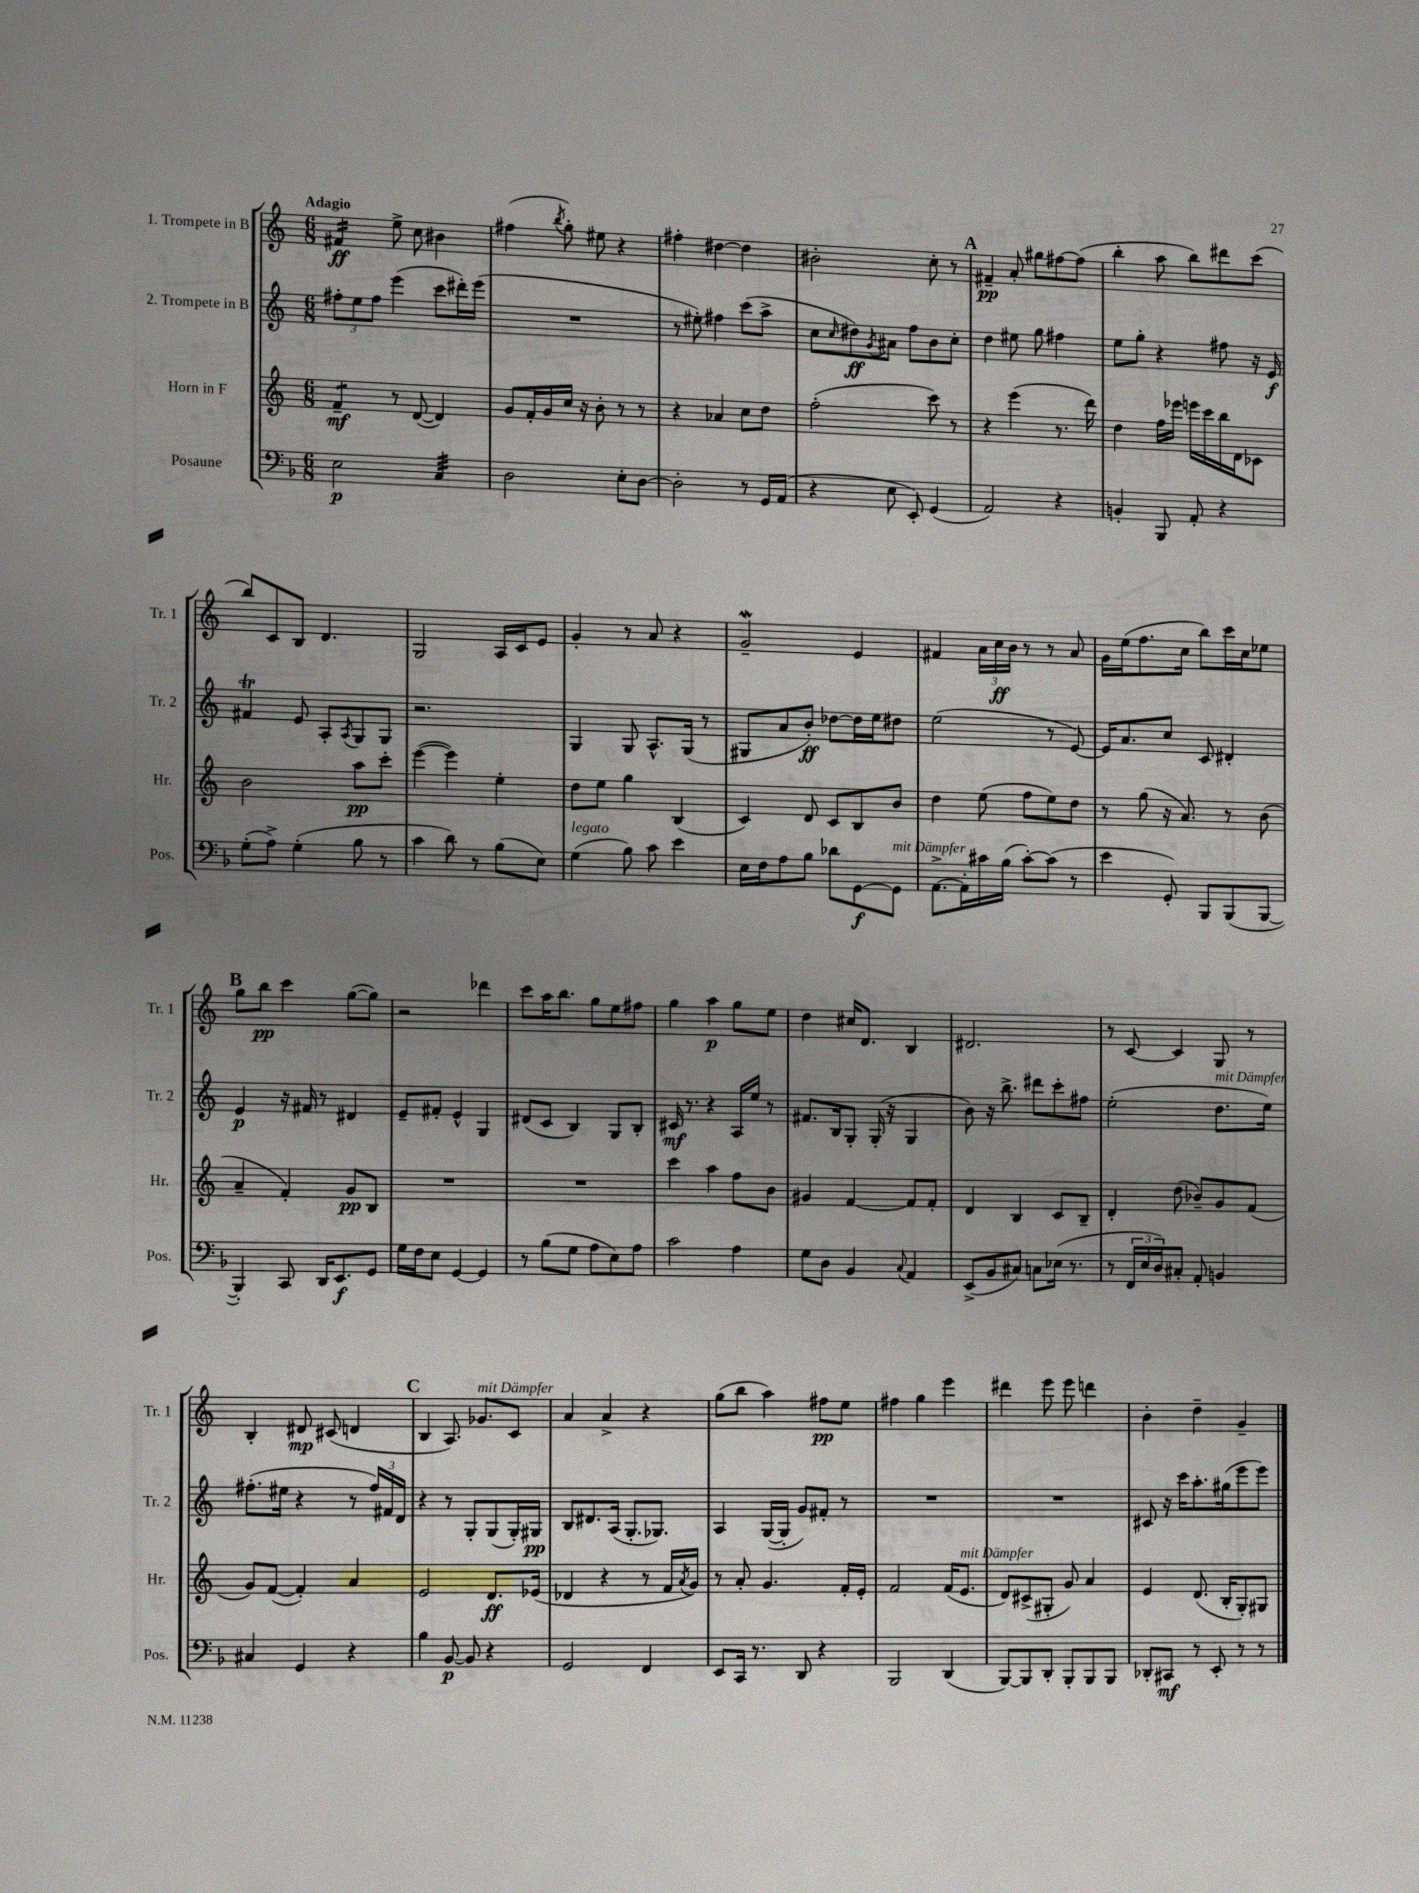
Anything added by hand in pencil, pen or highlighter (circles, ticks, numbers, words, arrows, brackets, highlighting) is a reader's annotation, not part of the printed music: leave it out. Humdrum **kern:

**kern	**kern	**kern	**kern
*staff4	*staff3	*staff2	*staff1
*clefF4	*clefG2	*clefG2	*clefG2
*k[b-]	*k[]	*k[]	*k[]
*M6/8	*M6/8	*M6/8	*M6/8
2E	4f~	12ff#'	4f#
.	.	12ee	.
.	.	12ff#	.
.	8r	(4eee	8ee^
.	([8d	.	8cc
4C	4d])	8ccc	4b#
.	.	16ddd#')	.
.	.	(16eee	.
=	=	=	=
2D	8g	2.r	(4ff#
.	16f'	.	.
.	16g	.	.
.	.	.	8qbb
.	16cc	.	8gg')
.	16r	.	.
.	8b'	.	8ee#
8E'	8r	.	4r
[8D	8r	.	.
=	=	=	=
2D']	4r	8r	4ff#'
.	.	8ee#')	.
.	4a-	4ff#	[4dd#
8r	8cc	(8ccc	4dd#]
16GG	8dd	8aa^	.
(16AA	.	.	.
=	=	=	=
4r	(2ff'	8cc	2b#'
.	.	16qqcc	.
.	.	8dd#)	.
.	.	8qg	.
8E	.	8a#	.
8EE')	.	8ff	.
(4GG	8ccc)	8b	8cc'
.	8r	8cc'	8r
=	=	=	=
2AA)	4r	4dd	4f#~
.	(4eee	8ee#	8a'
.	.	8gg	8gg#
4r	8.r	4ff#	[8ff#
.	.	.	(8ff#]
.	16ddd)	.	.
=	=	=	=
4BB'	4dd	8ee	4bb'
.	.	8gg'	.
8BBB-	16ff	4r	8aa
.	16eee-	.	.
8AA'	16eee	.	8bb)
.	16ccc	.	.
4r	16bb	8ff#	8ddd#
.	16d	.	.
.	8c-	16r	(8ccc
.	.	16e	.
=	=	=	=
(8G'	2b	4f#	8bb)
8A^)	.	.	8c
(4G'	.	8e	8B
.	.	8A'	4.d
.	.	8qA	.
8B-	8aa	8G	.
8r	8ccc'	8G	.
=	=	=	=
4c	([4eee	2.r	2G
8d)	4eee])	.	.
8r	.	.	.
(8B-	4ee'	.	16A
.	.	.	16c
8E)	.	.	8e
=	=	=	=
(4G	8dd	4G	4g'
.	8ee	.	.
8B-)	4gg	8G	8r
8c	.	8.A^^	8a
4e	(4B	.	4r
.	.	(16G	.
.	.	8r	.
=	=	=	=
16E	4c)	8G#	2g~
16F	.	.	.
8A	.	8a	.
8B-	8d	8b')	.
8d-	8c	[8dd-	.
[8GG	8B	16dd-]	4e
.	.	16ee	.
8GG]	8b	8dd#	.
=	=	=	=
[8.AA^	4dd	(2ee	4f#
16AA']	.	.	.
16c#	(8ee	.	24a
.	.	.	24cc
(16B-	.	.	.
.	.	.	24b
[8c#')	8ff	.	8r
(8c#]	8ee)	8r	8r
8r	8dd	[8e)	8a
=	=	=	=
4e	8r	16e]	16g
.	.	8.a	(16ee
.	(8gg	.	8.ff
8GG')	16r	8cc	.
.	8.a)	.	16cc
8BBB-	.	8c	8bb)
(8BBB-	8r	4d#'	16ccc
.	.	.	16cc
[8BBB-	(8b	.	8ee-
=	=	=	=
4BBB-'])	4a~	4e	8gg
.	.	.	8bb
8CC	4f')	16r	4ccc
.	.	16f#	.
16DD	.	8r	.
8.EE	.	.	.
.	8g	4d#	([8gg
8GG	8B	.	8gg])
=	=	=	=
16G	2.r	8e~	2r
16F	.	.	.
8E	.	8f#'	.
[4GG	.	4e^^	.
4GG]	.	4G	4ddd-
=	=	=	=
8r	2.r	(8d#	8ccc
(8B-	.	8c	16aa
.	.	.	8.bb
8G	.	4B)	.
8A	.	.	8gg
8E)	.	8G	8ee
8A	.	8B'	8ff#
=	=	=	=
2c	4ccc	16c#	4gg
.	.	8.r	.
.	4aa	4r	4aa
4A	8ff	16A	8gg
.	.	16ee	.
.	8b	8r	8ee
=	=	=	=
8G	4g#	8.f#	4dd
8D	.	.	.
.	.	16B	.
4BB-	[4f	8G'	16cc#
.	.	.	8.d
.	.	(16G'	.
.	.	16r	.
8qqC	.	.	.
4AA	8f]	4G	4B
.	8f'	.	.
=	=	=	=
(8EE^	4d	8b)	2.d#
8BB-	.	16r	.
.	.	8.bb^	.
8C#)	4B	.	.
8C	.	8ddd#	.
(16E-	8c	8ccc'	.
8.r	.	.	.
.	8B~	8ff#	.
=	=	=	=
8r	4d'	(2ee'	8r
24FF	.	.	[8c
24E	.	.	.
24D)	.	.	.
8C#'	(8dd	.	4c]
8AA'	8b-~)	.	.
4BB	8g	8.dd	8G
.	(8f	.	8r
.	.	16ee)	.
=	=	=	=
4C#	8g)	(8.ff#'	4B'
.	([8f	.	.
.	.	16ee#	.
4GG	4f'])	4r	8d#
.	.	.	(8c#
4r	4a	8r	4d
.	.	24ff#)	.
.	.	24f#	.
.	.	24d	.
=	=	=	=
4B-	2e	4r	4B
[8BB-	.	8r	8.A)
8BB-]	.	8G'	.
.	.	.	8.g-
4r	8.d	(8G	.
.	.	16G')	8c
.	(16e-	16G#	.
=	=	=	=
2GG	4d-	8B	4a
.	.	8.d#	.
.	4r	.	4a^
.	.	(16A	.
.	.	8.G'	.
4FF	8r	.	4r
.	.	8.G-)	.
.	16f	.	.
.	8qa	.	.
.	16g)	.	.
=	=	=	=
8EE	8r	4A	(8gg
16CC	8a'	.	8bb
8.r	.	.	.
.	4.g	([16G	4aa)
.	.	16G']	.
8DD	.	8g)	.
4r	.	8f#'	8ff#
.	16f'	8r	8ee
.	16e'	.	.
=	=	=	=
2BBB-	2f	2.r	4ff#
.	.	.	4gg
(4DD	(16f	.	4eee
.	8.e	.	.
=	=	=	=
[8BBB-)	8d)	2.r	4ddd#
8BBB-]	(8c#^	.	.
8DD'	8G#'	.	8eee
8BBB-'	8g)	.	8eee
8BBB-	4a	.	4ddd
8BBB-	.	.	.
=	=	=	=
8DD-'	4e	8c#	4b'
8CC#	.	16r	.
.	.	16ccc	.
8r	(8.d	8.aa'	4dd~
8EE'	.	.	.
.	16B'	(16gg#	.
8r	8G')	8eee	4g~
8r	8G#	8eee)	.
==	==	==	==
*-	*-	*-	*-
